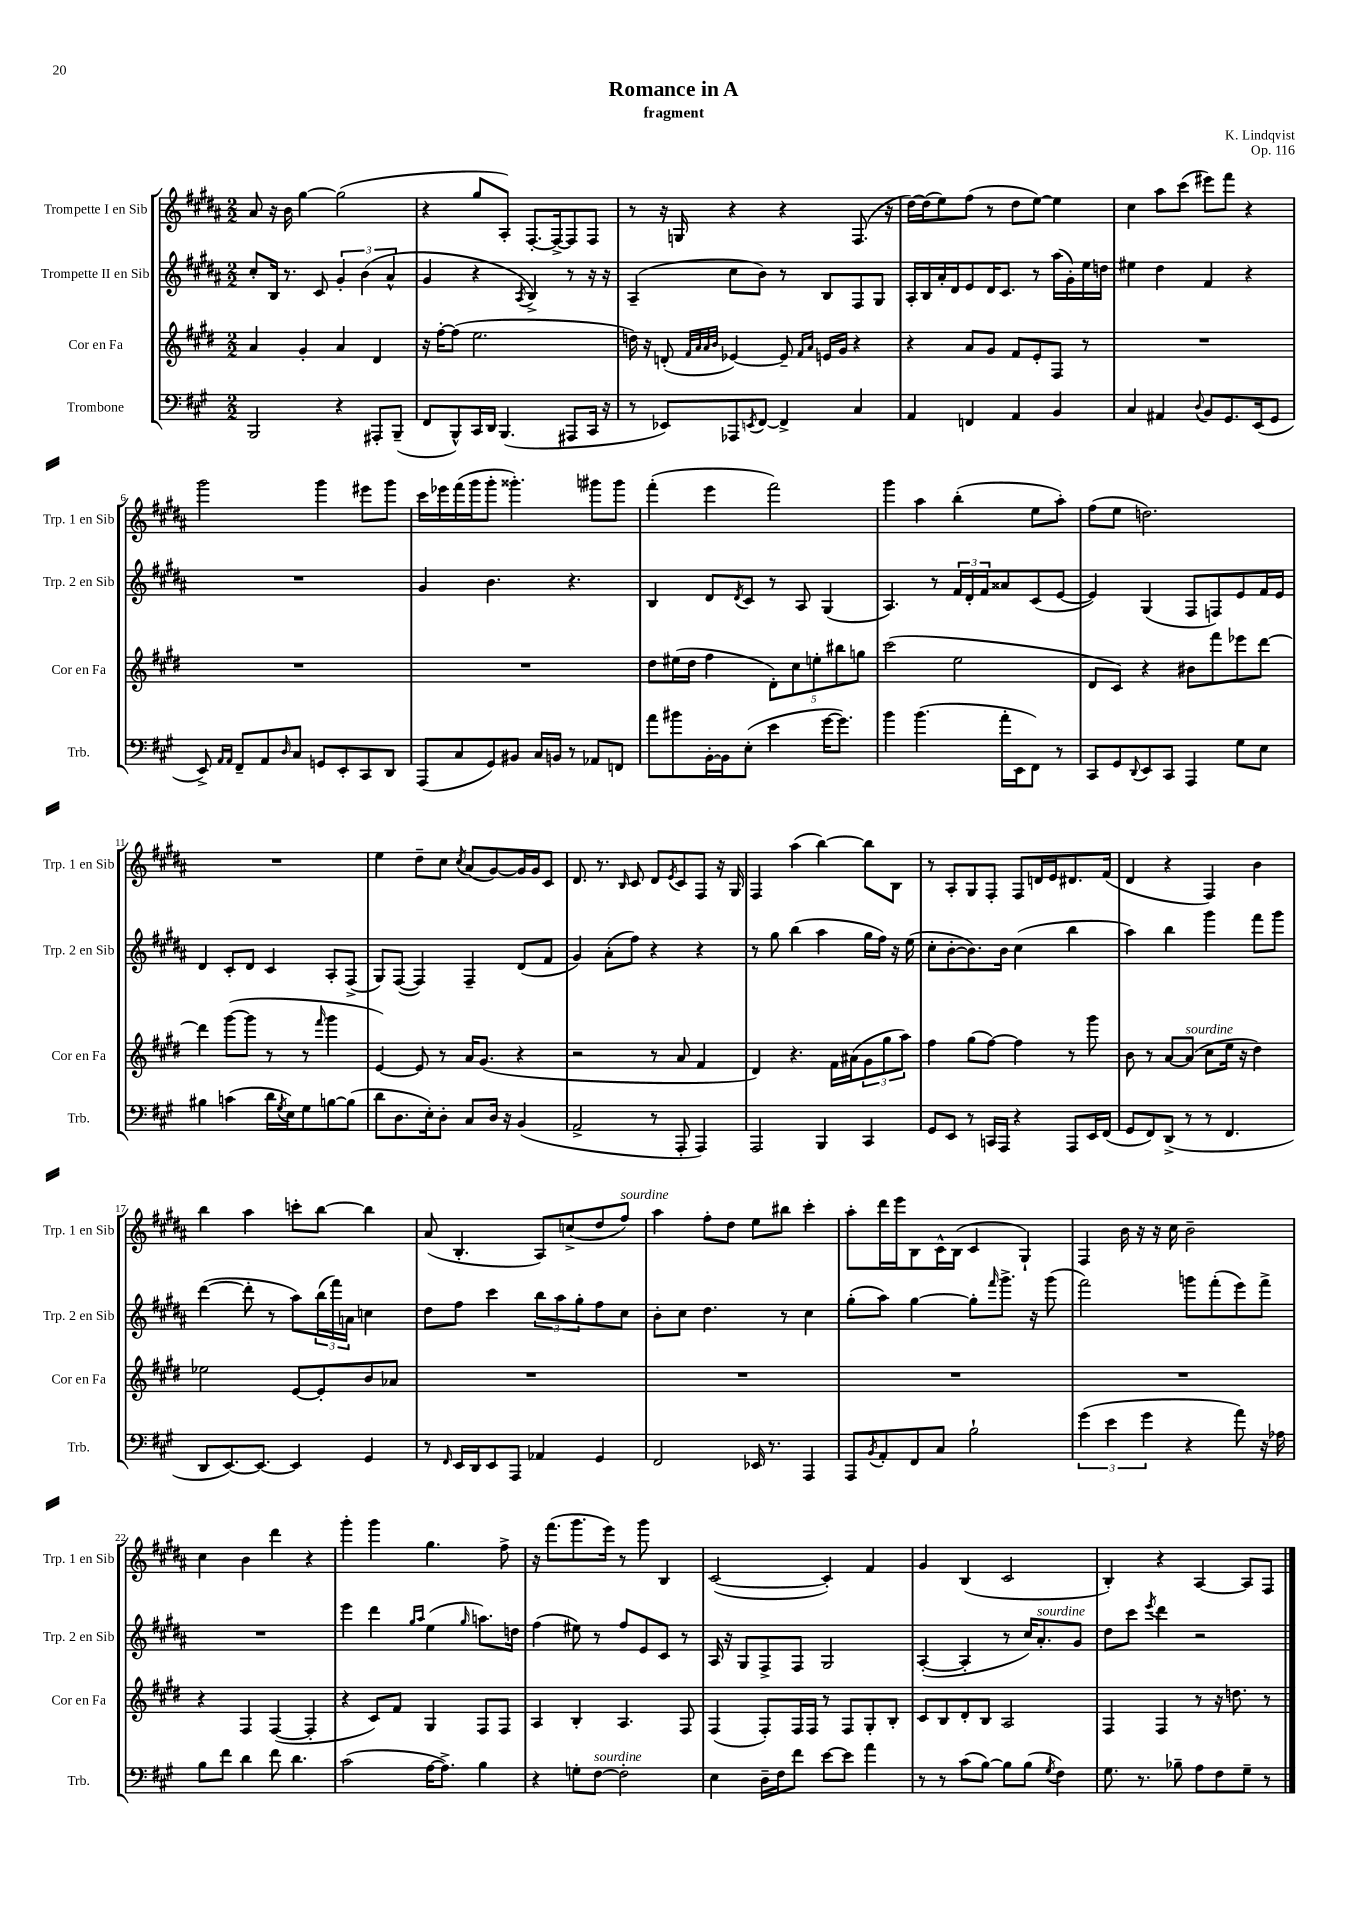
\header { title = "Romance in A" composer = "K. Lindqvist" subtitle = "fragment" opus = "Op. 116" }
<<
\new StaffGroup <<
\new Staff = "s0" \with { instrumentName = "Trompette I en Sib" shortInstrumentName = "Trp. 1 en Sib" } {
    \clef treble \key b \major \numericTimeSignature \time 2/2
    ais'8 r16 b'16 gis''4~ gis''2( |
    r4 gis''8 ais8-.) fis8.~-. fis16~-> fis8 fis8 |
    r8 r16 g16 r4 r4 fis8.( r16 |
    dis''16~) dis''16( e''8) fis''8( r8 dis''8 e''8~) e''4 |
    cis''4 ais''8 cis'''8( eis'''8) fis'''8 r4 |
    gis'''2 gis'''4 eis'''8 gis'''8 |
    cis'''16 ees'''16 fis'''16( gis'''16 gis'''8-. gisis'''4.-.) gis'''8 gis'''8 |
    fis'''4-.( e'''4 fis'''2) |
    gis'''4 ais''4 b''4-.( e''8 ais''8-.) |
    fis''8( e''8 d''2.) |
    R1 |
    e''4 dis''8-- cis''8 \acciaccatura { cis''8 } ais'8( gis'8~) gis'16 gis'16 cis'8 |
    dis'8. r8. \grace { b16 } cis'8 dis'8 \acciaccatura { e'8 } cis'8 fis8 r16 gis16 |
    fis4 ais''4( b''4~) b''8 b8 |
    r8 ais8-. gis8 fis8-. fis8 d'16 e'16 dis'8. fis'16( |
    dis'4 r4 fis4) b'4 |
    b''4 ais''4 c'''8-. b''8~ b''4 |
    ais'8( b4.-. ais8) c''8->( dis''8 fis''8^\markup { \italic "sourdine" }) |
    ais''4 fis''8-. dis''8 e''8 bis''8 cis'''4-. |
    ais''8-. dis'''16 e'''16 b8 cis'16-^ b16( cis'4 gis4-!) |
    fis4 b'16 r16 r16 cis''16 b'2-- |
    cis''4 b'4 dis'''4 r4 |
    gis'''4-. gis'''4 gis''4. fis''8-> |
    r16 fis'''8.( gis'''8. e'''16) r8 gis'''8 b4 |
    cis'2~( cis'4-.) fis'4 |
    gis'4 b4( cis'2 |
    b4-.) r4 ais4~ ais8 fis8 \bar "|." |
}
\new Staff = "s1" \with { instrumentName = "Trompette II en Sib" shortInstrumentName = "Trp. 2 en Sib" } {
    \clef treble \key b \major \numericTimeSignature \time 2/2
    cis''8-. b16 r8. cis'8 \tuplet 3/2 { gis'4-. b'4( ais'4-^ } |
    gis'4 r4 \acciaccatura { ais8 } b4->) r8 r16 r16 |
    ais4--( cis''8 b'8) r8 b8 fis8 gis8 |
    ais16-. b16 ais'16-. dis'16 e'8 dis'16 cis'8. r8 ais''16( gis'16-.) e''16 d''16 |
    eis''4 dis''4 fis'4 r4 |
    R1 |
    gis'4 b'4. r4. |
    b4 dis'8 \acciaccatura { dis'8 } cis'8 r8 ais8 gis4( |
    ais4.) r8 \tuplet 3/2 { fis'16 dis'16-. fis'16 } aisis'8 cis'8( e'8~ |
    e'4) gis4( fis8 f8) e'8 fis'16 e'16 |
    dis'4 cis'8-. dis'8 cis'4 ais8-. fis8->( |
    gis8) fis8~( fis4) fis4-- dis'8( fis'8 |
    gis'4) ais'8-.( fis''8) r4 r4 |
    r8 gis''8 b''4( ais''4 gis''16 fis''16) r16 e''16( |
    cis''8-. b'8~-. b'8.) b'16 cis''4( b''4 |
    ais''4) b''4 gis'''4 fis'''8 gis'''8 |
    dis'''4~( dis'''8-. r8 ais''8) \tuplet 3/2 { b''16( fis'''16) a'16 } c''4 |
    dis''8 fis''8 cis'''4 \tuplet 3/2 { b''8 ais''8 gis''8-. } fis''8 cis''8 |
    b'8-. cis''8 dis''4. r8 cis''4 |
    gis''8-.( ais''8) gis''4~ gis''8-. \grace { fis'''16 } gis'''8.-> r16 gis'''8( |
    fis'''2) g'''8 fis'''8-.( e'''8) fis'''8-> |
    R1 |
    e'''4 dis'''4 \grace { gis''16 ais''16 } e''4( \grace { gis''16 } a''8.) d''16 |
    fis''4( eis''8) r8 fis''8 e'8 cis'8 r8 |
    ais16 r16 gis8 fis8-> fis8 gis2 |
    ais4~-.( ais4-. r8 cis''16) ais'8.-.^\markup { \italic "sourdine" } gis'8 |
    dis''8 cis'''8 \acciaccatura { e'''8 } dis'''4 r2 \bar "|." |
}
\new Staff = "s2" \with { instrumentName = "Cor en Fa" shortInstrumentName = "Cor en Fa" } {
    \clef treble \key e \major \numericTimeSignature \time 2/2
    a'4 gis'4-. a'4 dis'4 |
    r16 fis''16~-. fis''8( e''2. |
    d''16) r16 d'8-.( \grace { fis'32 a'32 a'32 b'32 } ees'4~) ees'8-- \grace { fis'16 a'16 } e'16 gis'16 r4 |
    r4 a'8 gis'8 fis'8 e'8-. fis8 r8 |
    R1 |
    R1 |
    R1 |
    dis''8 eis''16( dis''16 fis''4 \tuplet 5/4 { dis'8-.) cis''8 e''8-. bis''8 g''8 } |
    cis'''2( e''2 |
    dis'8 cis'8) r4 bis'8 fis'''8 ees'''8 dis'''8~ |
    dis'''4 gis'''8~( gis'''8 r8 r8 \grace { fis'''16 } gis'''4 |
    e'4~) e'8 r8 a'16 gis'8.( r4 |
    r2 r8 a'8 fis'4 |
    dis'4) r4. fis'16 ais'16( \tuplet 3/2 { gis'8 gis''8 a''8) } |
    fis''4 gis''8( fis''8~) fis''4 r8 gis'''8 |
    b'8 r8 a'8~ a'8^\markup { \italic "sourdine" }( cis''8 e''16 r16 dis''4) |
    ees''2 e'8~ e'8-. b'8 aes'8 |
    R1 |
    R1 |
    R1 |
    R1 |
    r4 fis4 fis4~( fis4-. |
    r4 cis'8) fis'8 gis4 fis8 fis8 |
    a4 b4-. a4. fis8 |
    fis4( fis8-.) fis16 fis16 r8 fis8 gis8-. b8-. |
    cis'8 b8 dis'8-. b8 a2 |
    fis4 fis4 r8 r16 d''8. r8 \bar "|." |
}
\new Staff = "s3" \with { instrumentName = "Trombone" shortInstrumentName = "Trb." } {
    \clef bass \key a \major \numericTimeSignature \time 2/2
    b,,2 r4 ais,,8-. b,,8--( |
    fis,8 b,,8-^) cis,16 d,16 b,,4.( ais,,8 cis,16 r16 |
    r8 ees,8) aes,,8 \acciaccatura { e,8 } fis,8~ fis,4-> cis4 |
    a,4 f,4 a,4 b,4 |
    cis4 ais,4 \appoggiatura { d8 } b,8 gis,8. e,16( gis,8 |
    e,8->) \grace { a,16 a,16 } fis,8-- a,8 \grace { d16 } cis8 g,8 e,8-. cis,8 d,8 |
    a,,8( cis8 gis,8) bis,8 cis16 b,16 r8 aes,8 f,8 |
    a'8 bis'8 b,16~-. b,16 e8-.( e'4 gis'16~ gis'8.) |
    b'4 b'4.( a'16-. e,16 fis,8) r8 |
    cis,8 gis,8 \appoggiatura { d,8 } e,8 cis,8 a,,4 gis8 e8 |
    bis4 c'4( d'16 \acciaccatura { gis8 } e16) gis8 b8~ b8( |
    d'8 d8. e16-.) d8-. cis8 d16 r16 b,4( |
    a,2-> r8 a,,8-. a,,4) |
    a,,2 b,,4 cis,4 |
    gis,8 e,8 r8 c,16 a,,16 r4 a,,8 e,16 fis,16( |
    gis,8 fis,8) d,8->( r8 r8 fis,4. |
    d,8 e,8.~) e,8.~ e,4 gis,4 |
    r8 \grace { fis,16 } e,16 d,16 e,8 a,,8 aes,4 gis,4 |
    fis,2 ees,16 r8. a,,4 |
    a,,8 \acciaccatura { b,8 } a,8-. fis,8 cis8 b2-! |
    \tuplet 3/2 { gis'4( e'4 gis'4 } r4 a'8) r16 aes16 |
    b8 fis'8 d'4 fis'8 d'4. |
    cis'2( a16~ a8.->) b4 |
    r4 g8-. fis8~^\markup { \italic "sourdine" } fis2-. |
    e4 d16-- fis16 fis'8 e'8~ e'8 a'4 |
    r8 r8 cis'8( b8~) b8 b8( \acciaccatura { gis8 } fis4) |
    gis8. r8. bes8-- a8 fis8 gis8-- r8 \bar "|." |
}
>>
>>
